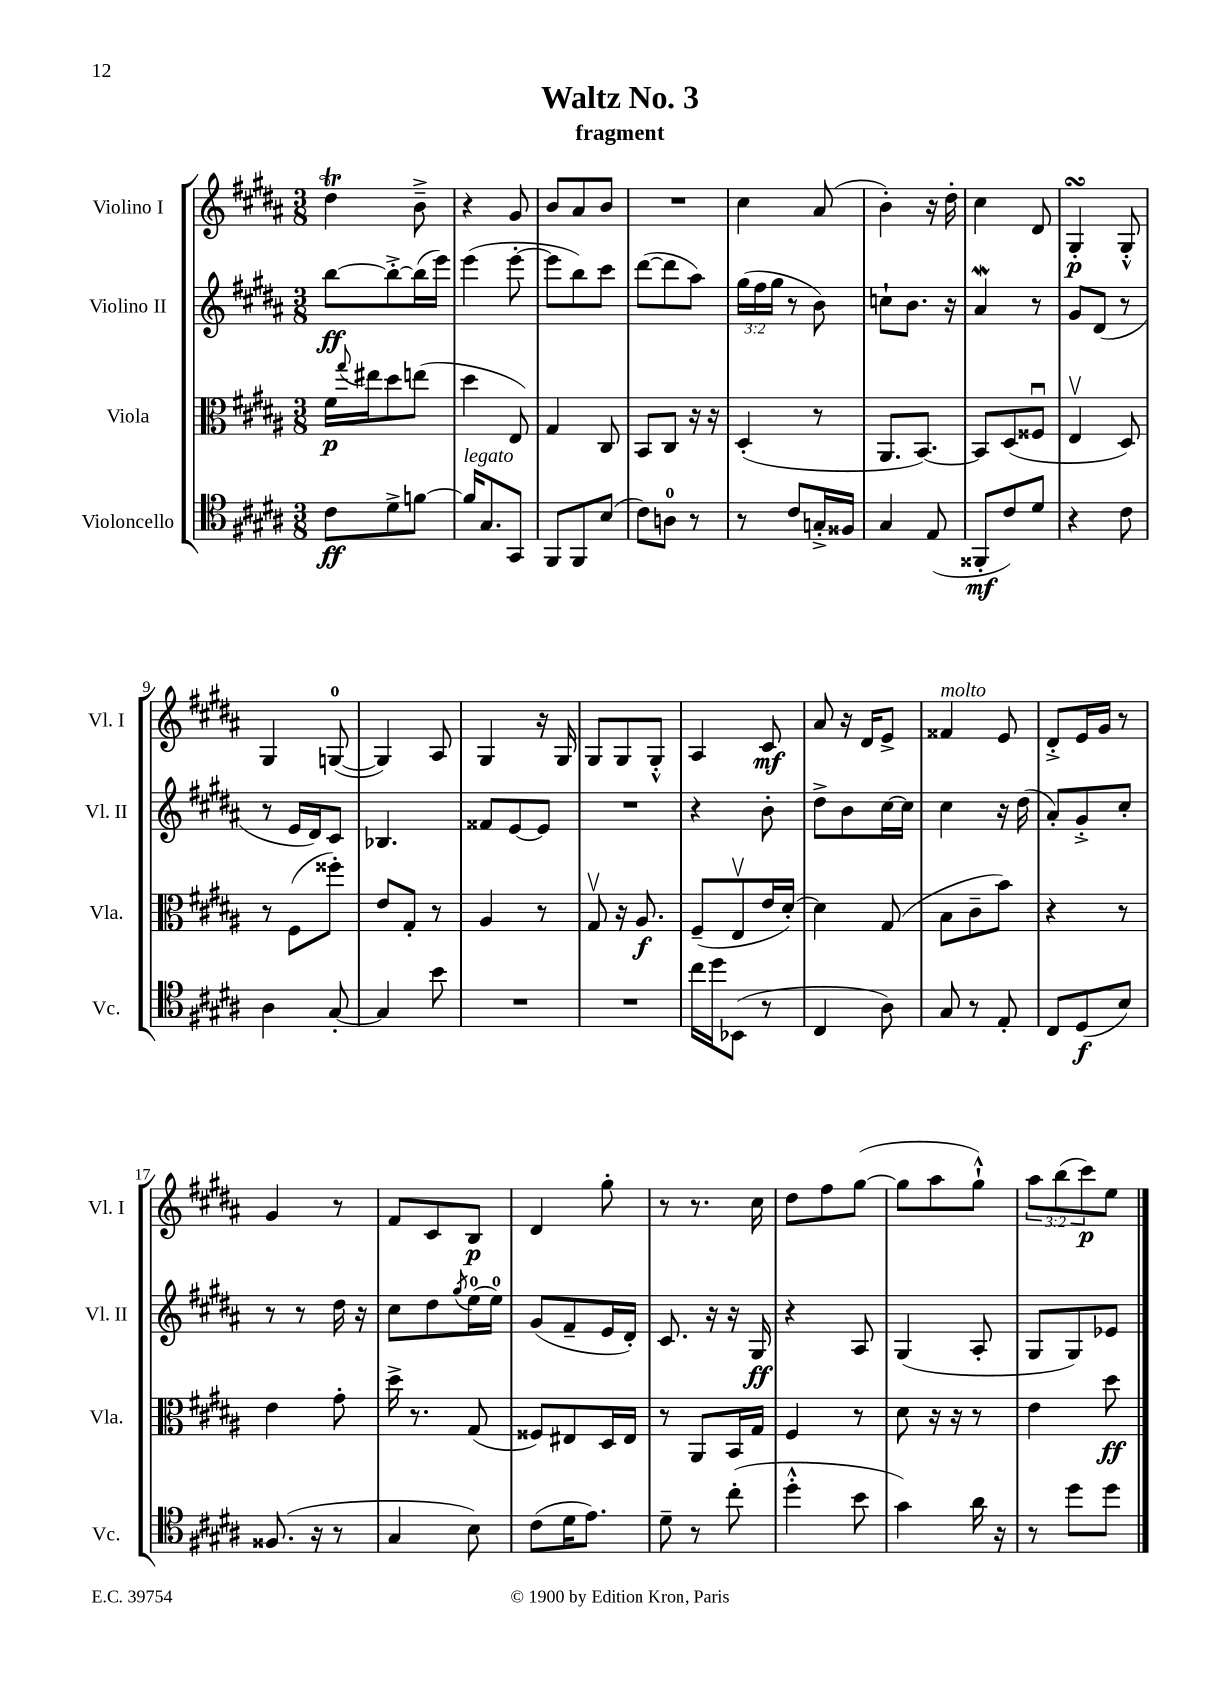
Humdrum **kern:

**kern	**kern	**kern	**kern
*staff4	*staff3	*staff2	*staff1
*clefC4	*clefC3	*clefG2	*clefG2
*k[f#c#g#d#a#]	*k[f#c#g#d#a#]	*k[f#c#g#d#a#]	*k[f#c#g#d#a#]
*M3/8	*M3/8	*M3/8	*M3/8
8c#	16f#	[8bb	4dd#
.	8qqgg#	.	.
.	16ee#	.	.
8d#^	8dd#	8bb'^_	.
[8f	(8ee	(16bb]	8b~^
.	.	16eee)	.
=	=	=	=
16f]	4dd#	(4eee	4r
8.G#	.	.	.
8GG#	8E)	[8eee'	8g#
=	=	=	=
8FF#	4G#	8eee]	8b
8FF#	.	8bb)	8a#
(8B	8C#	8ccc#	8b
=	=	=	=
8c#)	8BB	([8ddd#	4.r
8A	8C#	8ddd#]	.
8r	16r	8aa#)	.
.	16r	.	.
=	=	=	=
8r	(4D#'	(24gg#	4cc#
.	.	24ff#	.
.	.	24gg#	.
8c#	.	8r	.
16G'^	8r	8b)	(8a#
16F##	.	.	.
=	=	=	=
4G#	8.AA#	8cc`	4b')
.	.	8.b	.
.	[8.BB)	.	.
(8E	.	.	16r
.	.	16r	16dd#'
=	=	=	=
8FF##'	8BB]	4a#	4cc#
8c#)	(8D#	.	.
8d#	8F##u	8r	8d#
=	=	=	=
4r	4Ev	8g#	4G#'
.	.	(8d#	.
8c#	8D#)	8r	8G#'^^
=	=	=	=
4A#	8r	8r	4G#
.	(8F#	16e	.
.	.	16d#)	.
[8G#'	8ff##')	8c#	([8G
=	=	=	=
4G#]	8e	4.B-	4G])
.	8G#'	.	.
8b	8r	.	8A#
=	=	=	=
4.r	4A#	8f##	4G#
.	.	[8e	.
.	8r	8e]	16r
.	.	.	16G#
=	=	=	=
4.r	8G#v	4.r	8G#
.	16r	.	8G#
.	8.A#	.	.
.	.	.	8G#'^^
=	=	=	=
16cc#	(8F#~	4r	4A#
16dd#	.	.	.
(8BB-	8Ev	.	.
8r	16e	8b'	8c#
.	[16d#')	.	.
=	=	=	=
4C#	4d#]	8dd#^	8a#
.	.	8b	16r
.	.	.	16d#
8A#)	(8G#	[16cc#	8e^
.	.	16cc#]	.
=	=	=	=
8G#	8B	4cc#	4f##
8r	8c#~	.	.
8E'	8b)	16r	8e
.	.	(16dd#	.
=	=	=	=
8C#	4r	8a#')	8d#'^
(8D#	.	8g#'^	16e
.	.	.	16g#
8B)	8r	8cc#'	8r
=	=	=	=
(8.F##	4e	8r	4g#
.	.	8r	.
16r	.	.	.
8r	8g#'	16dd#	8r
.	.	16r	.
=	=	=	=
4G#	16dd#^	8cc#	8f#
.	8.r	.	.
.	.	8dd#	8c#
.	.	8qgg#	.
8B)	(8G#	(16ee	8B
.	.	16ee)	.
=	=	=	=
(8c#	8F##)	(8g#	4d#
16d#	8E#	8f#~	.
8.e)	.	.	.
.	16D#	16e	8gg#'
.	16E#	16d#')	.
=	=	=	=
8d#~	8r	8.c#	8r
8r	8AA#	.	8.r
.	.	16r	.
(8cc#'	16BB	16r	.
.	16G#	16G#	16cc#
=	=	=	=
4dd#'^^	4F#	4r	8dd#
.	.	.	8ff#
8b	8r	8A#	([8gg#
=	=	=	=
4g#)	8d#	(4G#	8gg#]
.	16r	.	8aa#
.	16r	.	.
16a#	8r	8A#'	8gg#`^^)
16r	.	.	.
=	=	=	=
8r	4e	8G#	12aa#
.	.	.	(12bb
8dd#	.	8G#)	.
.	.	.	12ccc#)
8dd#	8dd#	8e-	8ee
==	==	==	==
*-	*-	*-	*-
